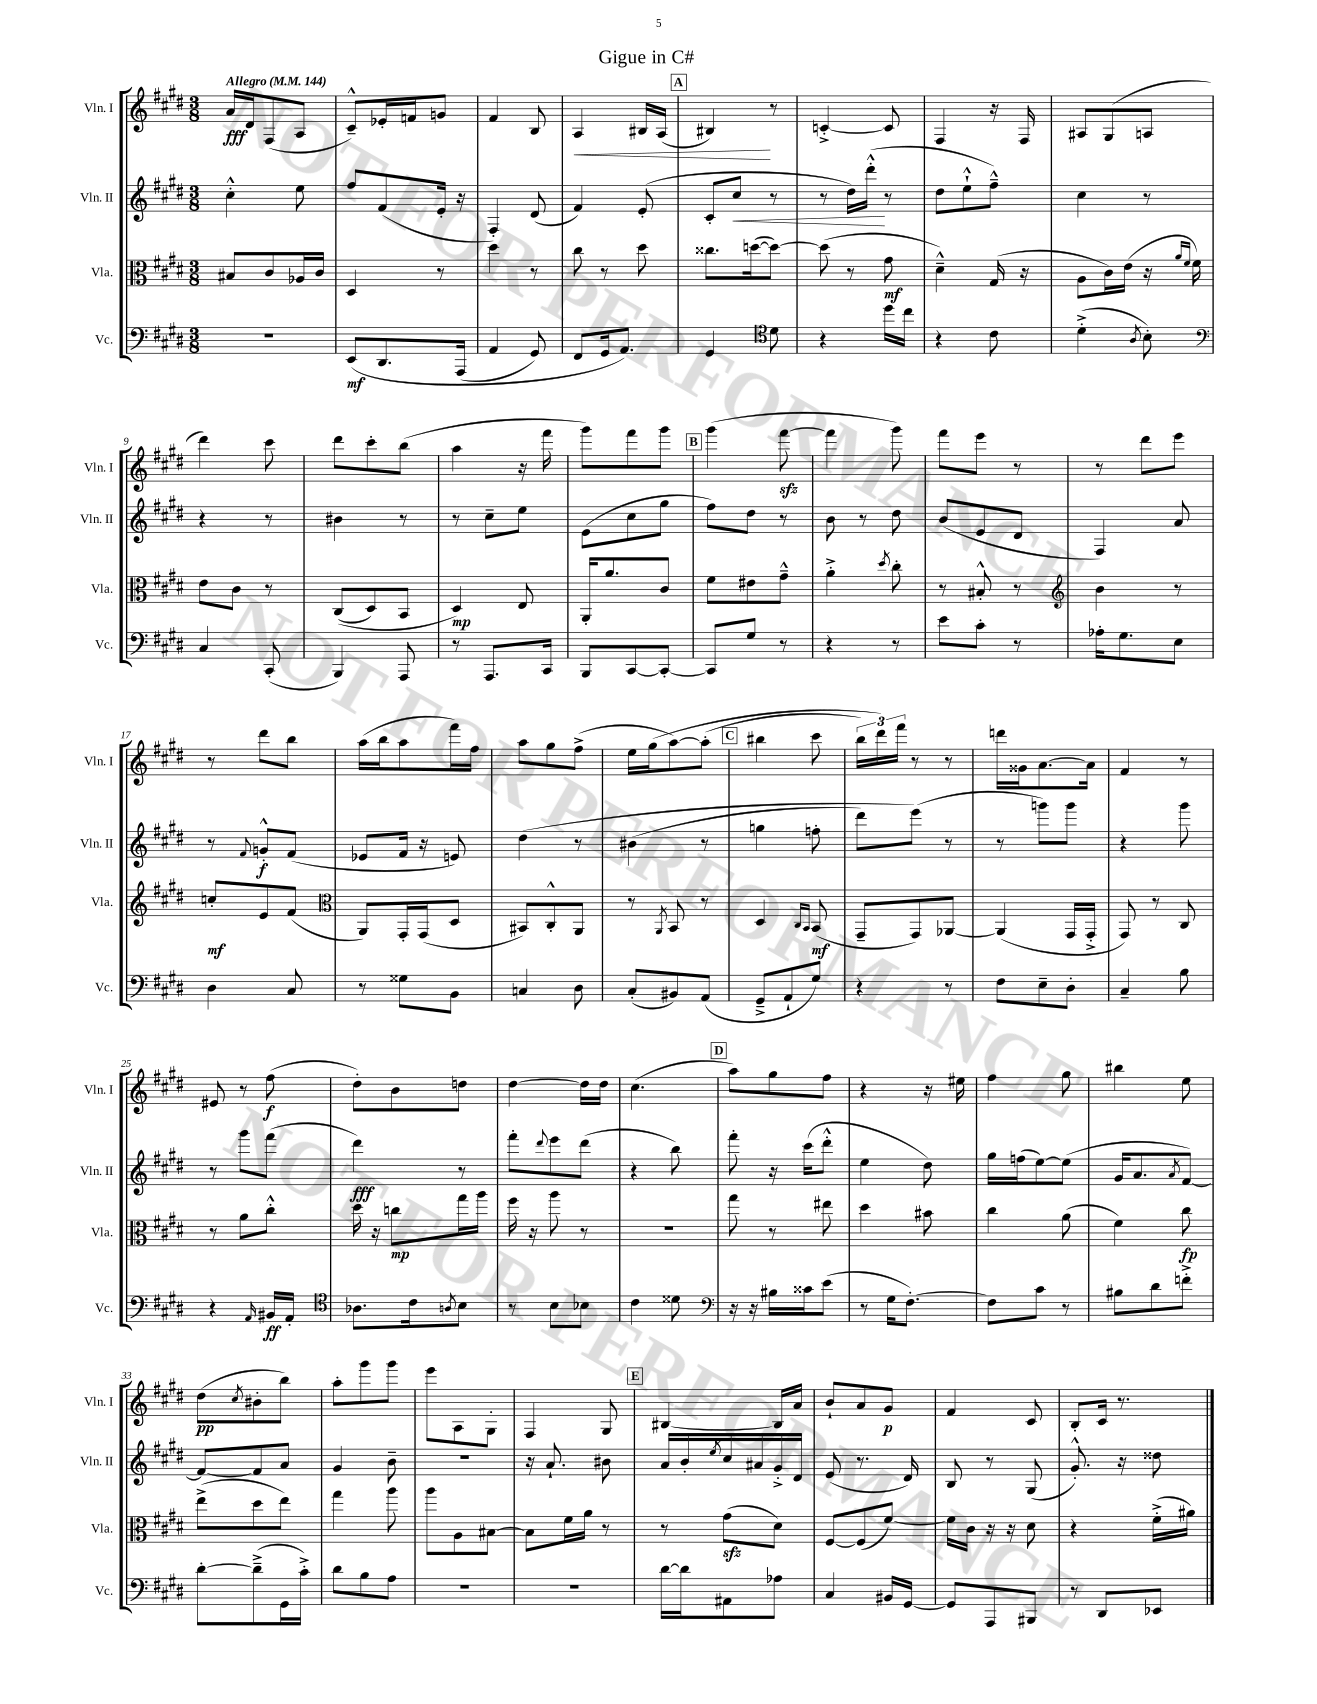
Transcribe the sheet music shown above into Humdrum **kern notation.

**kern	**dynam	**kern	**dynam	**kern	**dynam	**kern	**dynam
*part4	*part4	*part3	*part3	*part2	*part2	*part1	*part1
*staff4	*staff4	*staff3	*staff3	*staff2	*staff2	*staff1	*staff1
*I"Vc.	*	*I"Vla.	*	*I"Vln. II	*	*I"Vln. I	*
*I'Vc.	*	*I'Vla.	*	*I'Vln. II	*	*I'Vln. I	*
*clefF4	*	*clefC3	*	*clefG2	*	*clefG2	*
*k[f#c#g#d#]	*	*k[f#c#g#d#]	*	*k[f#c#g#d#]	*	*k[f#c#g#d#]	*
*M3/8	*	*M3/8	*	*M3/8	*	*M3/8	*
*MM144	*	*MM144	*	*MM144	*	*MM144	*
=1	=1	=1	=1	=1	=1	=1	=1
!	!	!	!	!	!	!LO:TX:a:B:t=Allegro	!
4.r	.	8B#X/L	.	4cc#'^^\	.	16a/LL	fff
.	.	.	.	.	.	16d#/J	.
.	.	8c#/	.	.	.	(8F#/	.
.	.	16A-X/L	.	8ee\	.	8A/J	.
.	.	16c#/JJ	.	.	.	.	.
=2	=2	=2	=2	=2	=2	=2	=2
(8EE/L	mf	4D#/	.	8ff#/L	.	8c#~^^/L)	.
8.DD#/	.	.	.	(8f#/	.	16e-X'/L	.
.	.	.	.	.	.	16fn/J	.
.	.	8r	.	16e'/Jk	.	8gn/J	.
(16AAA/Jk	.	.	.	16r	.	.	.
=3	=3	=3	=3	=3	=3	=3	=3
4AA/	.	4dd#\	.	4F#'/)	.	4f#/	.
8GG#/)	.	8r	.	(8d#/	.	8B/	.
=4	=4	=4	=4	=4	=4	=4	=4
!	!	!	!	!	!	!	!LO:HP:b
8FF#/L	.	8cc#\	.	4f#/)	.	4A/	<
16GG#/k	.	8r	.	.	.	.	.
8.AA/J)	.	.	.	.	.	.	.
.	.	8dd#\	.	(8e'/	.	16B#X/LL	.
.	.	.	.	.	.	(16A/JJ	.
!!LO:REH:place=s1:t=A
=5	=5	=5	=5	=5	=5	=5	=5
4GG#/	.	8.cc##X\L	.	8c#'/L	.	4B#X/)	.
!	!	!	!	!	!LO:HP:b	!	!
.	.	.	.	8cc#/J	<	.	.
.	.	([16ddn\k	.	.	.	.	.
*clefC4	*	*	*	*	*	*	*
8d#\	.	8dd\J_)	.	8r	.	8r	[
=6	=6	=6	=6	=6	=6	=6	=6
4r	.	(8dd\]	.	8r	.	[4cn'^/	.
.	.	8r	.	16dd#\LL)	.	.	.
.	.	.	.	(16ddd#'^^\JJ	.	.	.
16dd#\LL	.	8g#\	mf	8r	[	8c/]	.
16cc#\JJ	.	.	.	.	.	.	.
=7	=7	=7	=7	=7	=7	=7	=7
4r	.	4d#~^^\)	.	8dd#\L	.	4F#/	.
.	.	.	.	8ee`^^\	.	.	.
8c#\	.	(16G#/	.	8ff#~^^\J)	.	16r	.
.	.	16r	.	.	.	16F#/	.
=8	=8	=8	=8	=8	=8	=8	=8
(4d#'^\	.	8A\L	.	4cc#\	.	8A#X/L	.
.	.	16c#\L)	.	.	.	(8G#/	.
.	.	(16e\JJ	.	.	.	.	.
8qA/	.	.	.	.	.	.	.
8B'\)	.	16r	.	8r	.	8An/J	.
.	.	16qqa/LL	.	.	.	.	.
.	.	16qqf#/JJ	.	.	.	.	.
.	.	16f#\)	.	.	.	.	.
!!LO:LB:g=z
=9	=9	=9	=9	=9	=9	=9	=9
*clefF4	*	*	*	*	*	*	*
4C#/	.	8e\L	.	4r	.	4ddd#\)	.
.	.	8c#\J	.	.	.	.	.
(8CC#'/	.	8r	.	8r	.	8ccc#\	.
=10	=10	=10	=10	=10	=10	=10	=10
4BBB/)	.	((8C#/L	.	4b#X\	.	8ddd#\L	.
.	.	8D#/)	.	.	.	8ccc#'\	.
8AAA/	.	8BB/J	.	8r	.	(8bb\J	.
=11	=11	=11	=11	=11	=11	=11	=11
8r	.	4D#/)	mp	8r	.	4aa\	.
8.AAA/L	.	.	.	8cc#~\L	.	.	.
.	.	8E/	.	8ee\J	.	16r	.
16CC#/Jk	.	.	.	.	.	16fff#\	.
=12	=12	=12	=12	=12	=12	=12	=12
8BBB/L	.	16AA'/KL	.	(8e\L	.	8ggg#\L)	.
.	.	8.a/	.	.	.	.	.
[8CC#/	.	.	.	8cc#\	.	8fff#\	.
8CC#'/J_	.	8c#/J	.	8gg#\J	.	8ggg#\J	.
!!LO:REH:place=s1:t=B
=13	=13	=13	=13	=13	=13	=13	=13
8CC#/L]	.	8f#\L	.	8ff#\L)	.	(4ggg#\	.
8G#/J	.	8e#X\	.	8dd#\J	.	.	.
8r	.	8g#~^^\J	.	8r	.	[8fff#zz\	.
=14	=14	=14	=14	=14	=14	=14	=14
4r	.	4a'^\	.	8b\	.	4fff#\]	.
.	.	.	.	8r	.	.	.
.	.	8qdd#/	.	.	.	.	.
8r	.	8cc#'\	.	8dd#\	.	8ggg#\)	.
=15	=15	=15	=15	=15	=15	=15	=15
8e\L	.	8r	.	(8b/L	.	8fff#\L	.
8c#'\J	.	8B#X'^^/	.	8e/	.	8eee\J	.
8r	.	8r	.	8d#/J	.	8r	.
=16	=16	=16	=16	=16	=16	=16	=16
*	*	*clefG2	*	*	*	*	*
16A-X'\KL	.	4b\	.	4F#/)	.	8r	.
8.G#\	.	.	.	.	.	.	.
.	.	.	.	.	.	8ddd#\L	.
8E\J	.	8r	.	8a/	.	8eee\J	.
!!LO:LB:g=z
=17	=17	=17	=17	=17	=17	=17	=17
4D#\	.	8ccn'/L	mf	8r	.	8r	.
.	.	.	.	8qqf#/	.	.	.
.	.	8e/	.	8gn'^^/L	f	8ddd#\L	.
8C#/	.	(8f#/J	.	(8f#/J	.	8bb\J	.
=18	=18	=18	=18	=18	=18	=18	=18
*	*	*clefC3	*	*	*	*	*
8r	.	8AA/L)	.	8e-X/L	.	(16aa\LL	.
.	.	.	.	.	.	16bb\J	.
8G##X\L	.	16GG#'/L	.	16f#/Jk	.	8aa\	.
.	.	(16GG#/J	.	16r	.	.	.
8BB\J	.	8D#/J	.	8en/)	.	16fff#\L)	.
.	.	.	.	.	.	16ff#\JJ	.
=19	=19	=19	=19	=19	=19	=19	=19
4Cn/	.	8BB#X/L)	.	(4dd#\	.	8aa\L	.
.	.	8C#'^^/	.	.	.	8gg#\	.
8D#\	.	8AA/J	.	8r	.	(8ff#^\J	.
=20	=20	=20	=20	=20	=20	=20	=20
(8C#'/L	.	8r	.	(4b#X\	.	16ee\LL	.
.	.	.	.	.	.	(16gg#\J	.
.	.	8qAA/	.	.	.	.	.
8BB#X/)	.	8BB/	.	.	.	[8aa\)	.
(8AA/J	.	8r	.	8r	.	(8aa'\J]	.
!!LO:REH:place=s1:t=C
=21	=21	=21	=21	=21	=21	=21	=21
8GG#~^/L	.	4D#/	.	4ggn\	.	4bb#X\	.
8AA`/	.	.	.	.	.	.	.
.	.	16qqC#/LL	.	.	.	.	.
.	.	16qqBB/JJ	.	.	.	.	.
8G#/J)	.	(8BB/	mf	8ffn'\	.	8ccc#\	.
=22	=22	=22	=22	=22	=22	=22	=22
4r	.	8GG#~/L	.	8ddd#\L)	.	24bb\LL)	.
.	.	.	.	.	.	24ddd#\)	.
.	.	.	.	.	.	24fff#\JJ	.
.	.	8GG#/)	.	(8eee\J)	.	8r	.
8r	.	[8AA-X/J	.	8r	.	8r	.
=23	=23	=23	=23	=23	=23	=23	=23
8F#\L	.	(4AA-/]	.	8r	.	16dddn\LL	.
.	.	.	.	.	.	16g##X\J	.
8E~\	.	.	.	8gggn\L)	.	[8.a\	.
8D#'\J	.	16GG#/LL	.	8ggg\J	.	.	.
.	.	16GG#'^/JJ	.	.	.	16a\Jk]	.
=24	=24	=24	=24	=24	=24	=24	=24
4C#~/	.	8GG#/)	.	4r	.	4f#/	.
.	.	8r	.	.	.	.	.
8B\	.	8C#/	.	8ggg#\	.	8r	.
!!LO:LB:g=z
=25	=25	=25	=25	=25	=25	=25	=25
4r	.	8r	.	8r	.	8e#X/	.
.	.	8a\L	.	8ggg#\L	.	8r	.
16qqAA/	.	.	.	.	.	.	.
16BB#X/LL	ff	8cc#'^^\J	.	(8fff#\J	.	(8ff#\	f
16AA'/JJ	.	.	.	.	.	.	.
=26	=26	=26	=26	=26	=26	=26	=26
*clefC4	*	*	*	*	*	*	*
8.A-X\L	.	16dd#\	.	4ddd#\)	fff	8dd#'\L)	.
.	.	16r	.	.	.	.	.
.	.	8ccn\L	mp	.	.	8b\	.
16c#\k	.	.	.	.	.	.	.
8qAn/	.	.	.	.	.	.	.
8B\J	.	16gg#\L	.	8r	.	8ddn\J	.
.	.	16aa\JJ	.	.	.	.	.
=27	=27	=27	=27	=27	=27	=27	=27
8r	.	16ff#\	.	8fff#'\L	.	[4dd#\	.
.	.	16r	.	.	.	.	.
.	.	.	.	8qqddd#/	.	.	.
8B\L	.	8aa\	.	8eee\	.	.	.
8B-X\J	.	8r	.	(8ddd#\J	.	16dd#\LL]	.
.	.	.	.	.	.	16dd#\JJ	.
=28	=28	=28	=28	=28	=28	=28	=28
4c#\	.	4.r	.	4r	.	(4.cc#\	.
8d##X\	.	.	.	8bb\)	.	.	.
!!LO:REH:place=s1:t=D
=29	=29	=29	=29	=29	=29	=29	=29
*clefF4	*	*	*	*	*	*	*
16r	.	8gg#\	.	8fff#'\	.	8aa\L)	.
16r	.	.	.	.	.	.	.
16B#X\LL	.	8r	.	16r	.	8gg#\	.
16c##X\J	.	.	.	(16ccc#\KL	.	.	.
(8e\J	.	8ee#X\	.	8ddd#'^^\J	.	8ff#\J	.
=30	=30	=30	=30	=30	=30	=30	=30
8r	.	4dd#\	.	4ee\	.	4r	.
16G#\KL	.	.	.	.	.	.	.
[8.F#'\J)	.	.	.	.	.	.	.
.	.	8b#X\	.	8dd#\)	.	16r	.
.	.	.	.	.	.	16ee#X\	.
=31	=31	=31	=31	=31	=31	=31	=31
8F#\L]	.	4cc#\	.	16gg#\LL	.	4ff#\	.
.	.	.	.	(16ffn\J	.	.	.
8c#\J	.	.	.	[8ee\)	.	.	.
8r	.	(8a\	.	(8ee\J]	.	8gg#\	.
=32	=32	=32	=32	=32	=32	=32	=32
8B#X\L	.	4f#\)	.	16g#/KL	.	4bb#X\	.
.	.	.	.	8.a/	.	.	.
8d#\	.	.	.	.	.	.	.
.	.	.	.	8qa/	.	.	.
8fn'^\J	.	8cc#\	fp	[8f#/J)	.	8ee\	.
!!LO:LB:g=z
=33	=33	=33	=33	=33	=33	=33	=33
[8d#'\L	.	(8ee^\L	.	8f#/L_	.	(8dd#\L	pp
.	.	.	.	.	.	8qcc#/	.
(8d#~^\]	.	8dd#\	.	8f#/]	.	8b#X'\	.
16GG#\L	.	8ee\J)	.	8a/J	.	8bb\J)	.
16c#'^\JJ)	.	.	.	.	.	.	.
=34	=34	=34	=34	=34	=34	=34	=34
8d#\L	.	4gg#\	.	4g#/	.	8aa'\L	.
8B\	.	.	.	.	.	8ggg#\	.
8A\J	.	8aa\	.	8b~\	.	8ggg#\J	.
=35	=35	=35	=35	=35	=35	=35	=35
4.r	.	8aa\L	.	4.r	.	8eee\L	.
.	.	8A\	.	.	.	8A\	.
.	.	[8B#X\J	.	.	.	8G#'\J	.
=36	=36	=36	=36	=36	=36	=36	=36
4.r	.	8B#\L]	.	16r	.	4F#/	.
.	.	.	.	8.a`/	.	.	.
.	.	16f#\L	.	.	.	.	.
.	.	16a\JJ	.	.	.	.	.
.	.	8r	.	8b#X\	.	8G#/	.
!!LO:REH:place=s1:t=E
=37	=37	=37	=37	=37	=37	=37	=37
[16d#\LL	.	8r	.	16a/LL	.	[4B#X/	.
16d#\J]	.	.	.	16b'/	.	.	.
.	.	.	.	8qee/	.	.	.
8AA#X\	.	(8g#zz\L	.	16cc#/	.	.	.
.	.	.	.	16a#X/	.	.	.
8A-X\J	.	8d#\J)	.	16g#'^/	.	16B#/LL]	.
.	.	.	.	16d#/JJ	.	16a/JJ	.
=38	=38	=38	=38	=38	=38	=38	=38
4C#/	.	[8F#/L	.	(8e/	.	8b`/L	.
.	.	(8F#/]	.	8.r	.	8a/	.
16BB#X/LL	.	[8f#/J)	.	.	.	8g#/J	p
[16GG#/JJ	.	.	.	16d#/)	.	.	.
=39	=39	=39	=39	=39	=39	=39	=39
8GG#/L]	.	16f#\LL]	.	8B/	.	4f#/	.
.	.	16c#\JJ	.	.	.	.	.
8AAA/	.	16r	.	8r	.	.	.
.	.	16r	.	.	.	.	.
8BBB#X/J	.	8d#\	.	(8G#/	.	8c#/	.
=40	=40	=40	=40	=40	=40	=40	=40
8r	.	4r	.	8.g#'^^/)	.	8B'/L	.
8DD#/L	.	.	.	.	.	16c#/Jk	.
.	.	.	.	16r	.	8.r	.
8EE-X/J	.	(16f#'^\LL	.	8dd##X\	.	.	.
.	.	16a#X\JJ)	.	.	.	.	.
==	==	==	==	==	==	==	==
*-	*-	*-	*-	*-	*-	*-	*-
